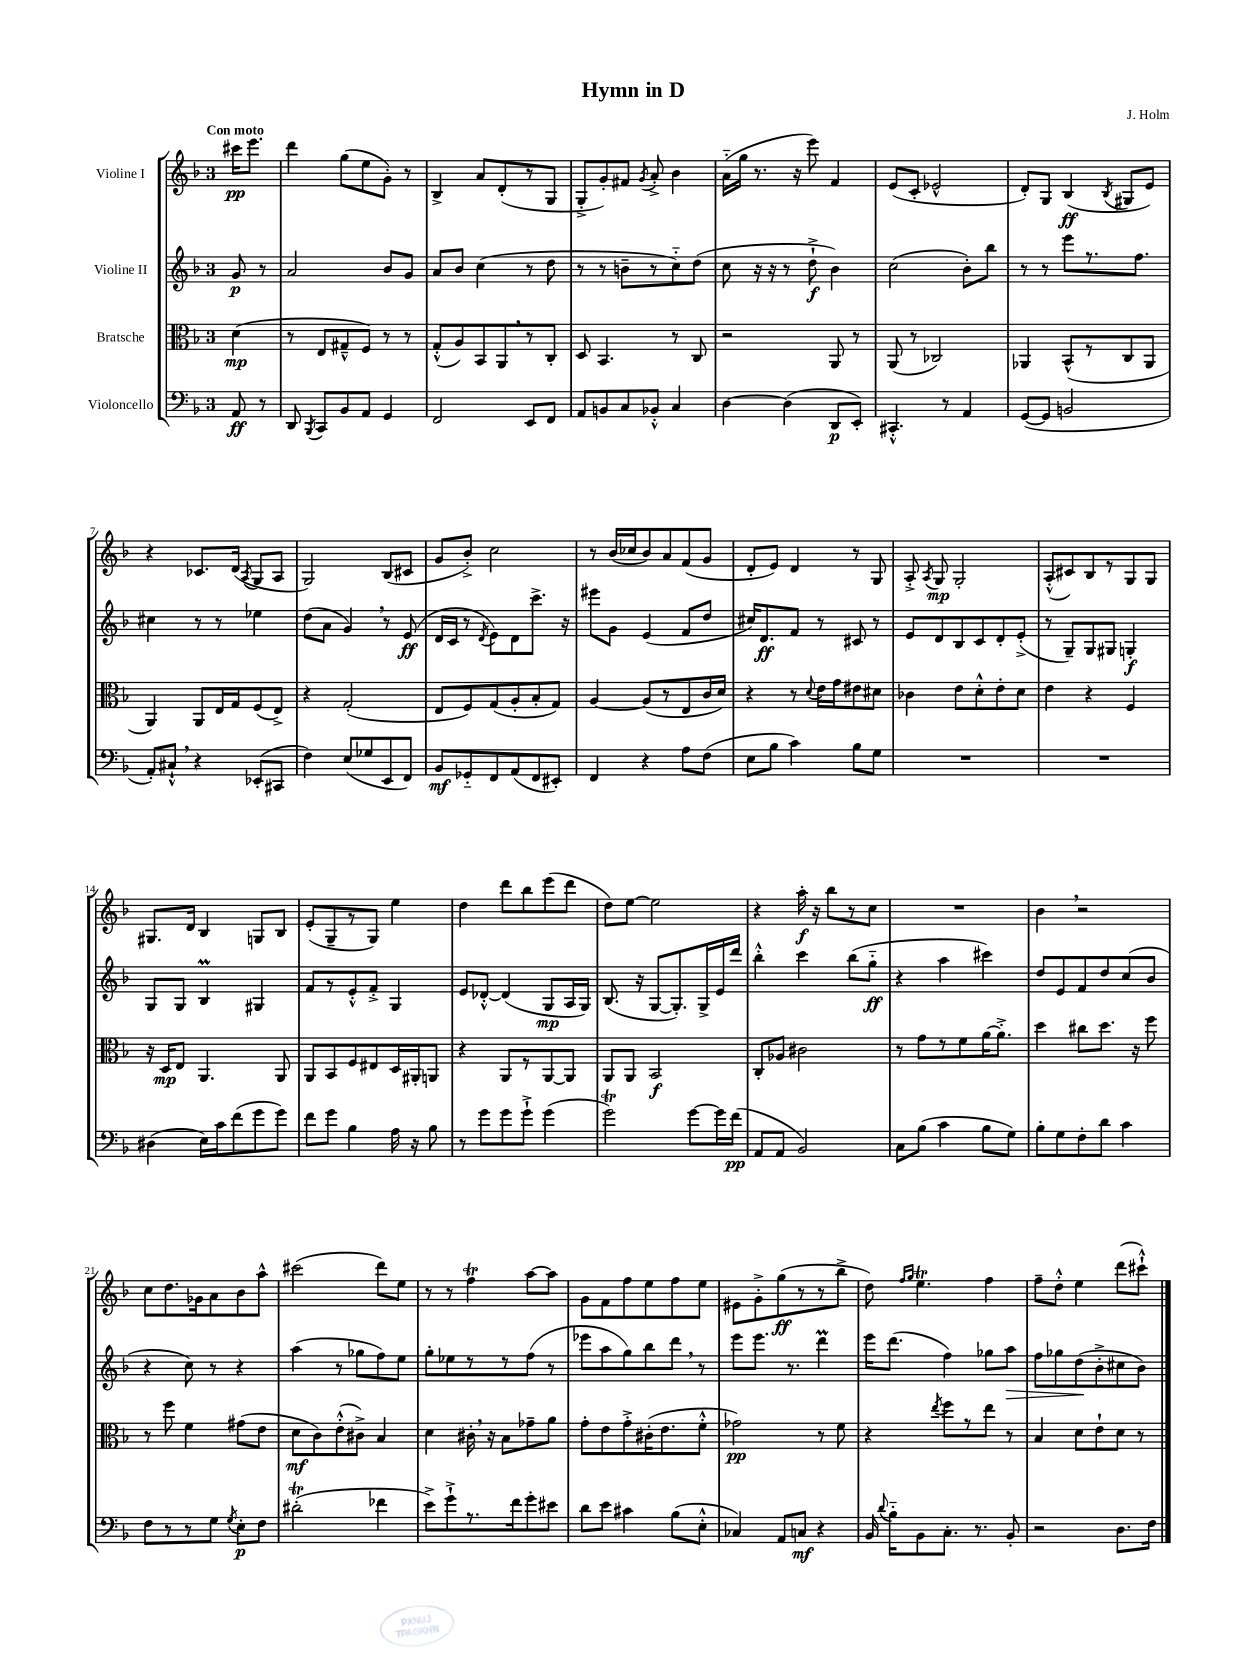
\header { title = "Hymn in D" composer = "J. Holm" }
<<
\new StaffGroup <<
\new Staff = "s0" \with { instrumentName = "Violine I" } {
    \clef treble \key f \major \once \override Staff.TimeSignature.style = #'single-digit \time 3/4 \partial 4 \tempo "Con moto"
    \autoBeamOff cis'''16[\pp e'''8.] |
    d'''4 g''8[( e''8 g'8]-.) r8 |
    bes4-> a'8[ d'8-.( r8 g8] |
    g8[-.-> g'8-.) fis'8] \acciaccatura { g'8 } a'8-.-> bes'4 |
    a'16[-_( g''16] r8. r16 e'''8) f'4 |
    e'8[( c'8]-. ees'2-^ |
    d'8[-.) g8] bes4\ff( \acciaccatura { bes8 } gis8[ e'8]) |
    r4 ces'8.[ d'16]( \acciaccatura { a8 } g8[ a8] |
    g2) bes8[( cis'8] |
    g'8[ bes'8]-.->) c''2 |
    r8 bes'16[( ces''16 bes'8) a'8 f'8( g'8] |
    d'8[-. e'8]) d'4 r8 g8 |
    a8-.-> \acciaccatura { a8 } g8\mp g2-. |
    a8[-.-^( cis'8) bes8 r8 g8 g8] |
    gis8.[ d'16] bes4 g8[ bes8] |
    e'8[-.( g8-- r8 g8]) e''4 |
    d''4 d'''8[ bes''8 e'''8( d'''8] |
    d''8[) e''8]~ e''2 |
    r4 a''16-.\f r16 bes''8[ r8 c''8] |
    R2. |
    bes'4 \breathe r2 |
    c''8[ d''8. ges'16 a'8 bes'8 a''8]-^ |
    cis'''2( d'''8[) e''8] |
    r8 r8 f''4\trill a''8[~ a''8] |
    g'8[ f'8 f''8 e''8 f''8 e''8] |
    eis'8[ g'8-.-> g''8\ff( r8 r8 bes''8]-> |
    d''8) \grace { f''16[ g''16] } e''4.\trill f''4 |
    f''8[-- d''8]-.-^ e''4 d'''8[( cis'''8]-!-^) \bar "|." |
}
\new Staff = "s1" \with { instrumentName = "Violine II" } {
    \clef treble \key f \major \once \override Staff.TimeSignature.style = #'single-digit \time 3/4 \partial 4
    \autoBeamOff g'8\p r8 |
    a'2 bes'8[ g'8] |
    a'8[ bes'8] c''4( r8 d''8 |
    r8 r8 b'8[-- r8 c''8-_) d''8]( |
    c''8 r16 r16 r8 d''8-!->\f bes'4) |
    c''2( bes'8[-.) bes''8] |
    r8 r8 e'''8[ r8. f''8.] |
    cis''4 r8 r8 ees''4 |
    d''8[( a'8] g'4) \breathe r8 e'8\ff( |
    d'16[ c'16] r8 \acciaccatura { d'8 } e'8[) d'8 c'''8.]-> r16 |
    eis'''8[ g'8] e'4( f'8[ d''8] |
    cis''16[) d'8.\ff f'8] r8 cis'8 r8 |
    e'8[ d'8 bes8 c'8 d'8-. e'8]-.->( |
    r8 g8[--) g8 gis8] g4-.\f |
    g8[ g8] bes4\prall gis4 |
    f'8[ r8 e'8-.-^ f'8]-.-> g4 |
    e'8[ des'8]~-.-^ des'4( g8[\mp a16 g16]) |
    bes8.( r16 g8[~ g8.-.) g16-> e'16 d'''16] |
    bes''4-.-^ c'''4 bes''8[( g''8]-_\ff |
    r4 a''4 cis'''4) |
    d''8[ e'8 f'8 d''8 c''8( bes'8] |
    r4 c''8) r8 r4 |
    a''4( r8 ges''8[ f''8) e''8] |
    g''8[-. ees''8 r8 r8 f''8]( r8 |
    ees'''8[ a''8 g''8) bes''8 d'''8] \breathe r8 |
    e'''8[ e'''8.] r8. d'''4\prall |
    e'''16[ d'''8.]( f''4) ges''8[ a''8]\> |
    f''8[ ges''8 d''8\!( bes'8-.-> cis''8 bes'8]) \bar "|." |
}
\new Staff = "s2" \with { instrumentName = "Bratsche" } {
    \clef alto \key f \major \once \override Staff.TimeSignature.style = #'single-digit \time 3/4 \partial 4
    \autoBeamOff d'4\mp( |
    r8 e8[ gis8---^ f8]) r8 r8 |
    g8[-.-^( a8) bes,8 a,8 \breathe r8 c8]-. |
    d8 bes,4. r8 c8 |
    r2 a,8 r8 |
    a,8( r8 ces2) |
    aes,4 bes,8[-^( r8 c8 aes,8] |
    a,4) a,8[ e16 g16 f8( e8]->) |
    r4 g2-.( |
    e8[ f8) g8( a8-. bes8-. g8]) |
    a4~ a8[( r8 e8 c'16 d'16]) |
    r4 r8 \appoggiatura { d'8 } e'16[ g'16 eis'8 dis'8] |
    ces'4 e'8[ d'8-.-^ e'8-. d'8] |
    e'4 r4 f4 |
    r16 d16[\mp e8] a,4. a,8 |
    a,8[ bes,8 f8 eis8 d16 ais,16-. a,8] |
    r4 a,8[ r8 a,8~ a,8] |
    a,8[ a,8] bes,2\f |
    c8[-. aes8] cis'2 |
    r8 g'8[ r8 f'8 a'16~ a'8.]-.-> |
    d''4 cis''8[ d''8.] r16 f''8 |
    r8 f''8 f'4 gis'8[( e'8] |
    d'8[\mf c'8) e'8-.-^( cis'8]->) bes4 |
    d'4 cis'16-. \breathe r16 bes8[ ges'8-- a'8] |
    g'8[-. e'8 g'8-.-> cis'16-.( e'8. f'8]-.-^ |
    ges'2\pp) r8 f'8 |
    r4 \acciaccatura { e''8 } f''8[ r8 e''8] r8 |
    bes4 d'8[ e'8-! d'8] r8 \bar "|." |
}
\new Staff = "s3" \with { instrumentName = "Violoncello" } {
    \clef bass \key f \major \once \override Staff.TimeSignature.style = #'single-digit \time 3/4 \partial 4
    \autoBeamOff a,8\ff r8 |
    d,8 \acciaccatura { bes,,8 } c,8[ bes,8 a,8] g,4 |
    f,2 e,8[ f,8] |
    a,8[ b,8 c8 bes,8]-.-^ c4 |
    d4~ d4( d,8[\p e,8]-.) |
    cis,4.-.-^ r8 a,4 |
    g,8[~( g,8] b,2 |
    a,8[-.) cis8]-!-^ \breathe r4 ees,8[-.( cis,8] |
    f4) e8[( ges8 e,8 f,8]) |
    bes,8[\mf ges,8-_ f,8 a,8( f,8 eis,8]-.) |
    f,4 r4 a8[ f8]( |
    e8[ bes8] c'4) bes8[ g8] |
    R2. |
    R2. |
    dis4( e16[) c'16 f'8( g'8 g'8]) |
    f'8[ g'8] bes4 a16 r16 bes8 |
    r8 g'8[ g'8 g'8]-!-> g'4( |
    g'2\trill) g'8[~ g'16 f'16]\pp( |
    a,8[ a,8] bes,2) |
    c8[ bes8]( c'4 bes8[ g8]) |
    bes8[-. g8 f8-. d'8] c'4 |
    f8[ r8 r8 g8] \acciaccatura { g8 } e8[-.\p f8] |
    dis'2-.\trill( fes'4 |
    e'8[->) g'8-!-> r8. f'16 g'8-. eis'8] |
    d'8[ e'8] cis'4 bes8[( e8]-.-^ |
    ces4) a,8[ c8]\mf r4 |
    bes,16 \appoggiatura { d'8 } bes16[-_ bes,8 c8.]-. r8. bes,8-. |
    r2 d8.[ f16] \bar "|." |
}
>>
>>
